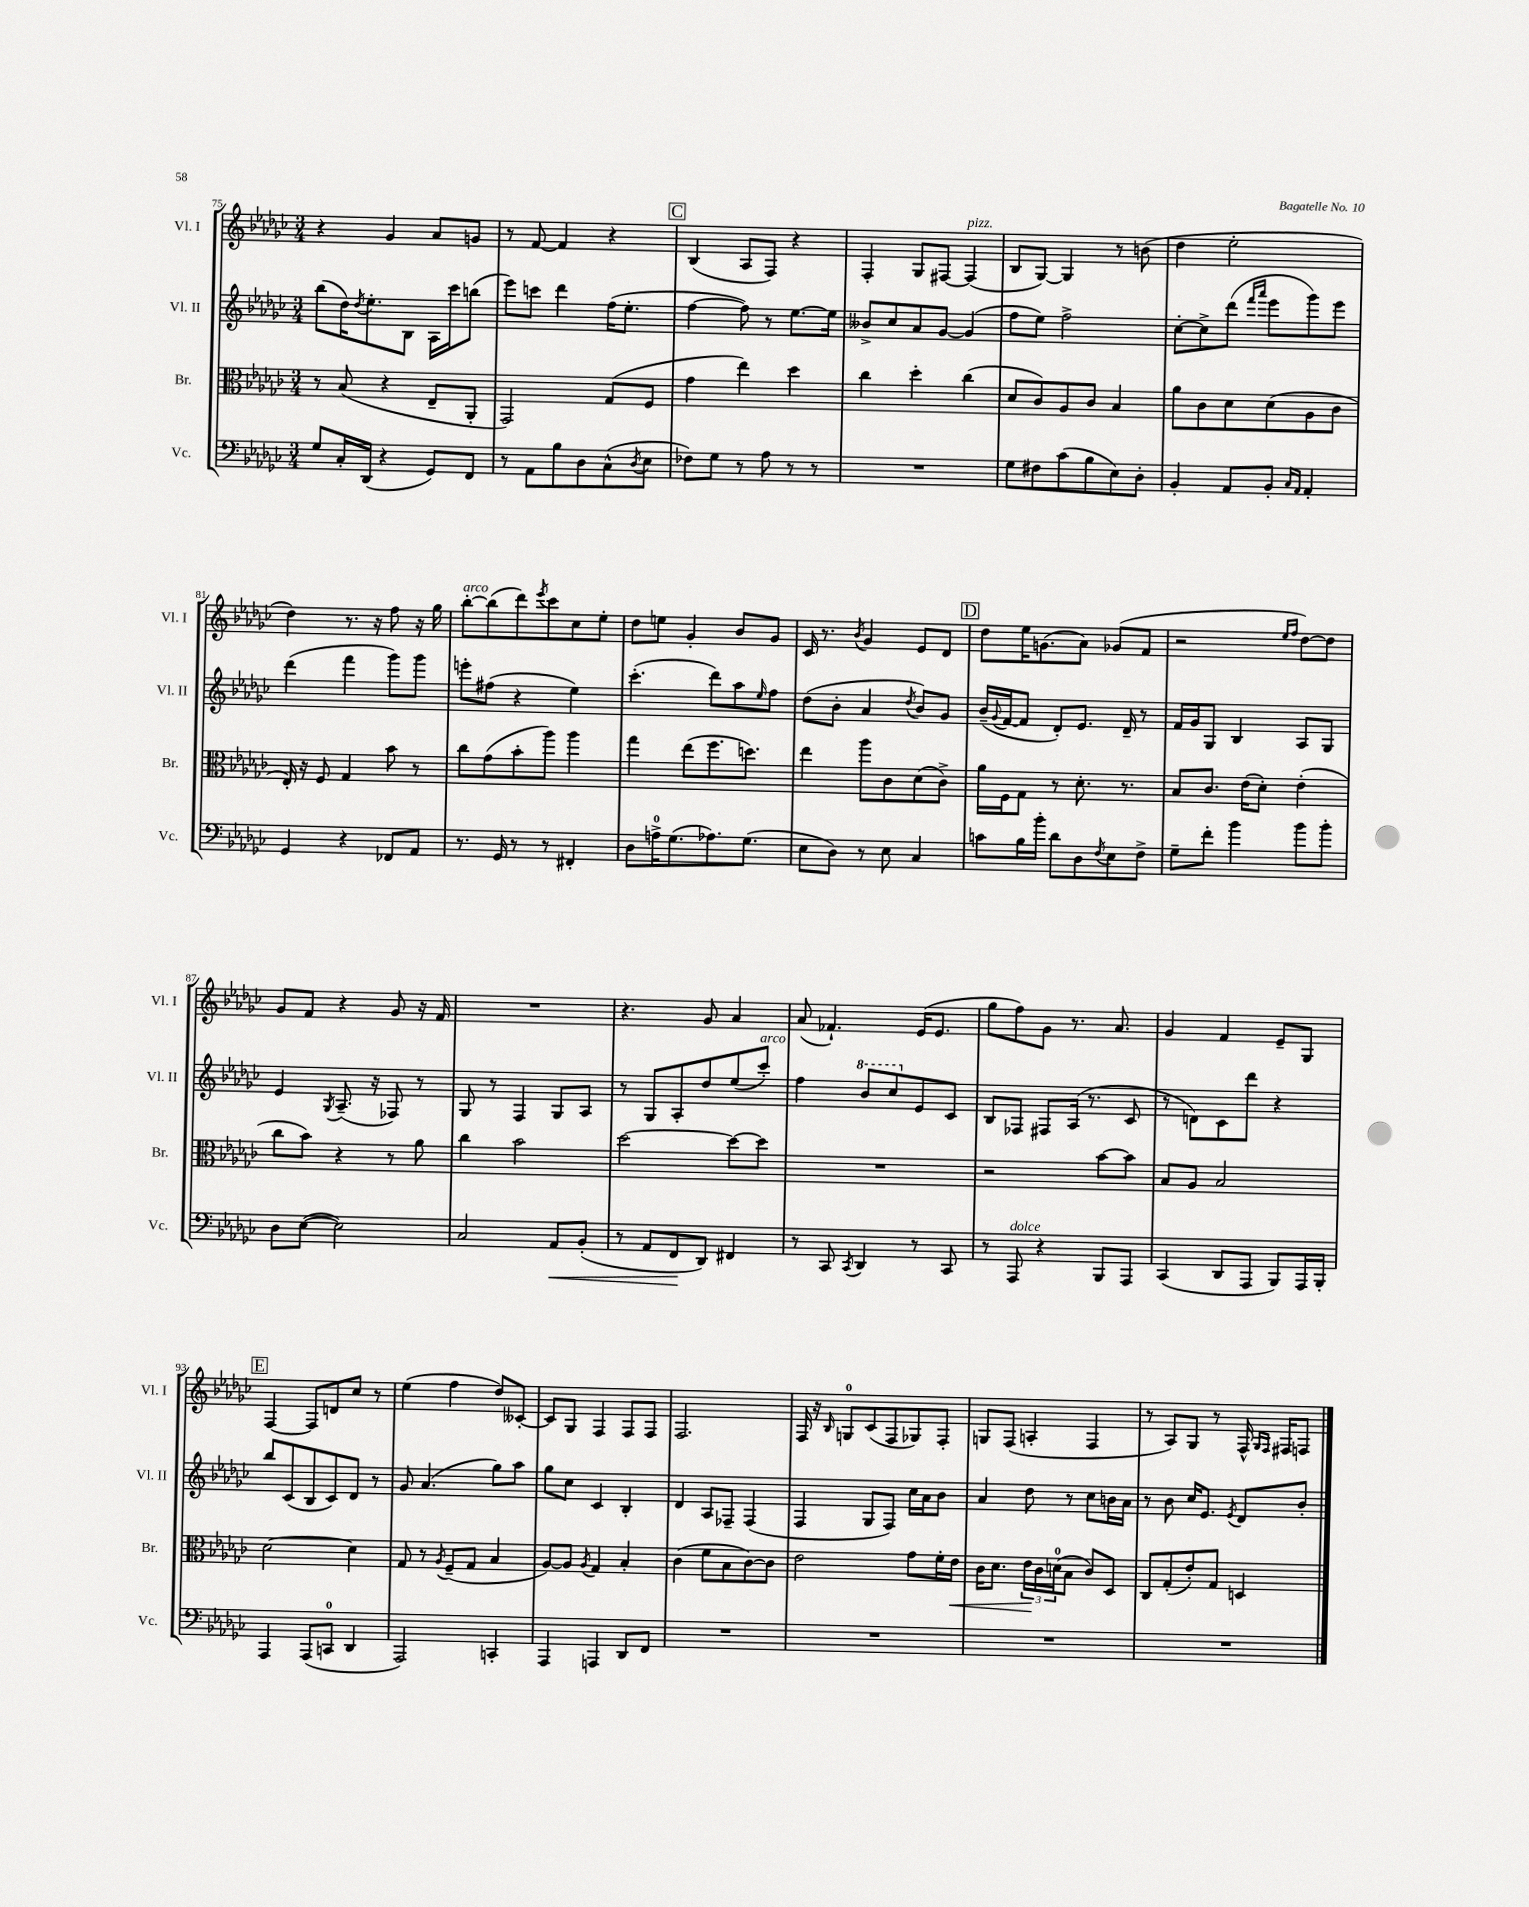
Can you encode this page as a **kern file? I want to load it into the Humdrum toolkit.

**kern	**dynam	**kern	**dynam	**kern	**kern
*part4	*part4	*part3	*part3	*part2	*part1
*staff4	*staff4	*staff3	*staff3	*staff2	*staff1
*I"Vc.	*	*I"Br.	*	*I"Vl. II	*I"Vl. I
*I'Vc.	*	*I'Br.	*	*I'Vl. II	*I'Vl. I
*clefF4	*	*clefC3	*	*clefG2	*clefG2
*k[b-e-a-d-g-c-]	*	*k[b-e-a-d-g-c-]	*	*k[b-e-a-d-g-c-]	*k[b-e-a-d-g-c-]
*M3/4	*	*M3/4	*	*M3/4	*M3/4
=75	=75	=75	=75	=75	=75
8G-/L	.	8r	.	(8bb-\L	4r
16C-'/L	.	(8B-/	.	16dd-\K)	.
.	.	.	.	8qdd-/	.
(16DD-/JJ	.	.	.	8.ee-'\	.
4r	.	4r	.	.	4g-/
.	.	.	.	8B-\J	.
8GG-/L)	.	8E-~/L	.	16A-\LL	8a-/L
.	.	.	.	16ccc-\J	.
8FF/J	.	8AA-'/J	.	(8bbn\J	8gn/J
=76	=76	=76	=76	=76	=76
8r	.	2GG-/)	.	8eee-\L)	8r
8AA-\L	.	.	.	8cccn\J	[8f/
8B-\	.	.	.	4ddd-\	4f/]
8D-\	.	.	.	.	.
(8C-^^\	.	(8G-/L	.	(16ff\KL	4r
.	.	.	.	8.ee-'\J	.
8qD-/	.	.	.	.	.
8E-\J	.	8F/J	.	.	.
!!LO:REH:place=s1:t=C
=77	=77	=77	=77	=77	=77
8F-X\L)	.	4g-\	.	[4ff\	(4B-/
8G-\J	.	.	.	.	.
8r	.	4ee-\)	.	8ff\])	8A-/L
8A-\	.	.	.	8r	8F/J)
8r	.	4dd-\	.	[8.ee-\L	4r
8r	.	.	.	.	.
.	.	.	.	16ee-\Jk]	.
=78	=78	=78	=78	=78	=78
2.r	.	4cc-\	.	8b--X^/L	4F'/
.	.	.	.	8cc-/	.
.	.	4dd-'\	.	8a-/	8G-/L
.	.	.	.	[8g-/J	[8F#X/J
!	!	!	!	!	!LO:TX:a:i:t=pizz.
.	.	(4cc-\	.	(4g-/]	(4F#/]
=79	=79	=79	=79	=79	=79
8G-\L	.	8d-/L	.	8ff\L	8B-/L
8F#X\	.	8c-/)	.	8ee-\J)	[8G-/J)
(8c-\	.	8A-/	.	2ff^\	4G-/]
8B-\	.	8c-/J	.	.	.
8E-\)	.	4B-/	.	.	8r
8D-'\J	.	.	.	.	(8bn\
=80	=80	=80	=80	=80	=80
4BB-'/	.	8a-\L	.	[8cc-'\L	4dd-\
.	.	8c-\	.	8cc-^\]	.
8AA-/L	.	8d-\	.	(8ddd-\J	2ee-'\
.	.	.	.	16qqfff/LL	.
.	.	.	.	16qqaaa-/JJ	.
8BB-'/J	.	(8d-\	.	8eee-\L	.
16qqC-/LL	.	.	.	.	.
16qqAA-/JJ	.	.	.	.	.
4AA-'/	.	8A-\	.	8ggg-\)	.
.	.	8c-\J	.	8eee-\J	.
!!LO:LB:g=z
=81	=81	=81	=81	=81	=81
4GG-/	.	16E-'/)	.	(4ddd-\	4dd-\)
.	.	16r	.	.	.
.	.	8F/	.	.	.
4r	.	4G-/	.	4fff\	8.r
.	.	.	.	.	16r
8FF-X/L	.	8b-\	.	8ggg-\L)	8ff\
8AA-/J	.	8r	.	8ggg-\J	16r
.	.	.	.	.	16gg-\
=82	=82	=82	=82	=82	=82
!	!	!	!	!	!LO:TX:a:i:t=arco
8.r	.	8cc-\L	.	8eeen'\L	[8bb-'\L
.	.	(8g-\	.	(8ff#X\J	(8bb-\]
16GG-/	.	.	.	.	.
8r	.	8b-'\	.	4r	8ddd-\)
.	.	.	.	.	8qeee-/
8r	.	8aa-\J)	.	.	8ccc-\
4FF#X'/	.	4aa-\	.	4ee-\)	8cc-\
.	.	.	.	.	8ee-'\J
=83	=83	=83	=83	=83	=83
8D-\L	.	4gg-\	.	(4.ccc-'\	8dd-\L
16An^\K	.	.	.	.	8een\J
(8.G-\	.	.	.	.	.
.	.	(8ee-\L	.	.	4g-'/
8.A-X\)	.	8.ff\	.	8ddd-\L)	.
.	.	.	.	8aa-\	8b-/L
(8.G-\J	.	8.ddn\J)	.	.	.
.	.	.	.	16qqee-/	.
.	.	.	.	8ff\J	8g-/J
=84	=84	=84	=84	=84	=84
8E-\L	.	4ee-\	.	(8dd-\L	16c-/
.	.	.	.	.	8.r
8D-\J)	.	.	.	8b-'\J	.
.	.	.	.	.	8qb-/
8r	.	8aa-\L	.	4a-/	4g-/
8E-\	.	8c-\	.	.	.
.	.	.	.	8qdd-/	.
4C-/	.	(8d-\	.	8b-/L)	8e-/L
.	.	8c-^\J)	.	8g-/J	8d-/J
!!LO:REH:place=s1:t=D
=85	=85	=85	=85	=85	=85
8cn\L	.	16a-\LL	.	(16b-~/LL	8dd-\L
.	.	.	.	8qqg-/	.
.	.	16F\J	.	[16f/J	.
16B-\L	.	8G-\J	.	8f/J]	16ee-\K
16b-'\JJ	.	.	.	.	(8.gn\
8d-\L	.	8r	.	8d-'/L)	.
8D-\	.	8.d-'\	.	8.e-/J	8a-\J)
8qF/	.	.	.	.	.
8E-\	.	.	.	.	(8g-X/L
.	.	8.r	.	16d-~/	.
8F^\J	.	.	.	8r	8f/J
=86	=86	=86	=86	=86	=86
8G-~\L	.	8B-/L	.	16f/LL	2r
.	.	.	.	16g-/J	.
8f'\J	.	8.c-/J	.	8G-/J	.
4b-\	.	.	.	4B-/	.
.	.	(16e-\KL	.	.	.
.	.	8d-'\J)	.	.	.
.	.	.	.	.	16qqee-/LL
.	.	.	.	.	16qqff/JJ
8b-\L	.	(4e-'\	.	8A-/L	[8dd-\L)
8b-'\J	.	.	.	8G-/J	8dd-\J]
!!LO:LB:g=z
=87	=87	=87	=87	=87	=87
8D-\L	.	8cc-\L	.	4e-/	8g-/L
([8E-\J	.	8b-\J)	.	.	8f/J
.	.	.	.	8qG-/	.
2E-\])	.	4r	.	(8.A-~/	4r
.	.	.	.	16r	.
.	.	8r	.	8F-X/)	8g-/
.	.	8a-\	.	8r	16r
.	.	.	.	.	16f/
=88	=88	=88	=88	=88	=88
2C-/	.	4cc-\	.	8G-/	2.r
.	.	.	.	8r	.
.	.	2b-\	.	4F/	.
!	!LO:HP:b	!	!	!	!
8AA-/L	<	.	.	8G-/L	.
(8BB-'/J	.	.	.	8A-/J	.
=89	=89	=89	=89	=89	=89
8r	.	[2dd-\	.	8r	4.r
8AA-/L	.	.	.	8G-/L	.
8FF/	.	.	.	8A-'/	.
8DD-/J)	[	.	.	8dd-/	8g-/
4FF#X/	.	8dd-\L_	.	(8ee-/	4a-/
!	!	!	!	!LO:TX:a:i:t=arco	!
.	.	8dd-\J]	.	8ccc-'/J)	.
=90	=90	=90	=90	=90	=90
8r	.	2.r	.	4ff\	(8a-/
8CC-/	.	.	.	.	4.f-X`/)
8qCC-/	.	.	.	.	.
*	*	*	*	*8va	*
4DD-/	.	.	.	8bb-/L	.
.	.	.	.	8ccc-/	.
*	*	*	*	*X8va	*
8r	.	.	.	8e-/	(16e-/KL
.	.	.	.	.	8.e-/J
8CC-/	.	.	.	8c-/J	.
=91	=91	=91	=91	=91	=91
8r	.	2r	.	8B-/L	8gg-\L
!LO:TX:a:i:t=dolce	!	!	!	!	!
8AAA-/	.	.	.	8F-X/J	8ff\)
4r	.	.	.	8F#X/L	8g-\J
.	.	.	.	(16A-/Jk	8.r
.	.	.	.	8.r	.
8BBB-/L	.	[8b-\L	.	.	.
.	.	.	.	.	8.a-/
8AAA-/J	.	8b-\J]	.	8c-/	.
=92	=92	=92	=92	=92	=92
(4CC-/	.	8B-/L	.	8r	4g-/
.	.	8A-/J	.	8dn\L)	.
8DD-/L	.	2B-/	.	8c-\	4f/
8AAA-/J	.	.	.	8ddd-\J	.
8BBB-/L)	.	.	.	4r	8e-~/L
16AAA-/L	.	.	.	.	8G-/J
16BBB-'/JJ	.	.	.	.	.
!!LO:LB:g=z
!!LO:REH:place=s1:t=E
=93	=93	=93	=93	=93	=93
4AAA-/	.	[2d-\	.	8bb-/L	[4F/
.	.	.	.	(8c-/	.
(8AAA-/L	.	.	.	8B-/	8F/L]
8CCn/J	.	.	.	8c-/)	8dn/
4DD-/	.	4d-\]	.	8d-/J	8cc-/J
.	.	.	.	8r	8r
=94	=94	=94	=94	=94	=94
2AAA-/)	.	8G-/	.	8g-/	(4ee-\
.	.	8r	.	(4.a-/	.
.	.	8qA-/	.	.	.
.	.	(8F~/L	.	.	4ff\
.	.	8G-/J	.	.	.
4CCn'/	.	4B-/	.	8gg-\L)	8dd-/L)
.	.	.	.	8aa-\J	[8c--X'/J
=95	=95	=95	=95	=95	=95
4AAA-/	.	[8A-/L)	.	8gg-\L	8c--/L]
.	.	8A-/J]	.	8cc-\J	8G-/J
.	.	8qA-/	.	.	.
4AAAn/	.	4G-/	.	4c-/	4F/
8DD-/L	.	4B-'/	.	4B-'/	8F/L
8FF/J	.	.	.	.	8F/J
=96	=96	=96	=96	=96	=96
2.r	.	(4c-\	.	4d-/	2.F/
.	.	8f\L	.	8A-/L	.
.	.	8B-\	.	8F-X~/J	.
.	.	[8c-\)	.	(4F-/	.
.	.	8c-\J]	.	.	.
=97	=97	=97	=97	=97	=97
2.r	.	2e-\	.	4F/	16F/
.	.	.	.	.	16r
.	.	.	.	.	16qqB-/
.	.	.	.	.	8Gn/L
.	.	.	.	8G-/L	(8c-/
.	.	.	.	8F/J)	8F/
.	.	8g-\L	.	16cc-\LL	8G-X/)
.	.	.	.	16a-\J	.
.	.	16f'\L	.	8b-\J	8F'/J
!	!	!	!LO:HP:b	!	!
.	.	16e-\JJ	<	.	.
=98	=98	=98	=98	=98	=98
2.r	.	16c-\KL	.	4a-/	8Gn/L
.	.	8.d-\J	.	.	.
.	.	.	.	.	(8F/J
.	.	24e-\LL	.	8dd-\	4An'/
.	.	24c-\	[	.	.
.	.	(24dn\J	.	.	.
.	.	8B-\J	.	8r	.
.	.	8c-/L)	.	8cc-\L	4F/
.	.	8D-/J	.	16bn\L	.
.	.	.	.	16a-\JJ	.
=99	=99	=99	=99	=99	=99
2.r	.	8C-/L	.	8r	8r
.	.	(8G-'/	.	8b-\	8A-/L)
.	.	8e-'/)	.	16cc-/KL	8G-/J
.	.	.	.	8.e-/J	.
.	.	8G-/J	.	.	8r
.	.	.	.	8qe-/	.
.	.	4Dn/	.	8d-/L	16F^^/
.	.	.	.	.	16qqG-/LL
.	.	.	.	.	16qqF/JJ
.	.	.	.	.	16F#X/KL
.	.	.	.	8b-'/J	8Fn/J
==	==	==	==	==	==
*-	*-	*-	*-	*-	*-
